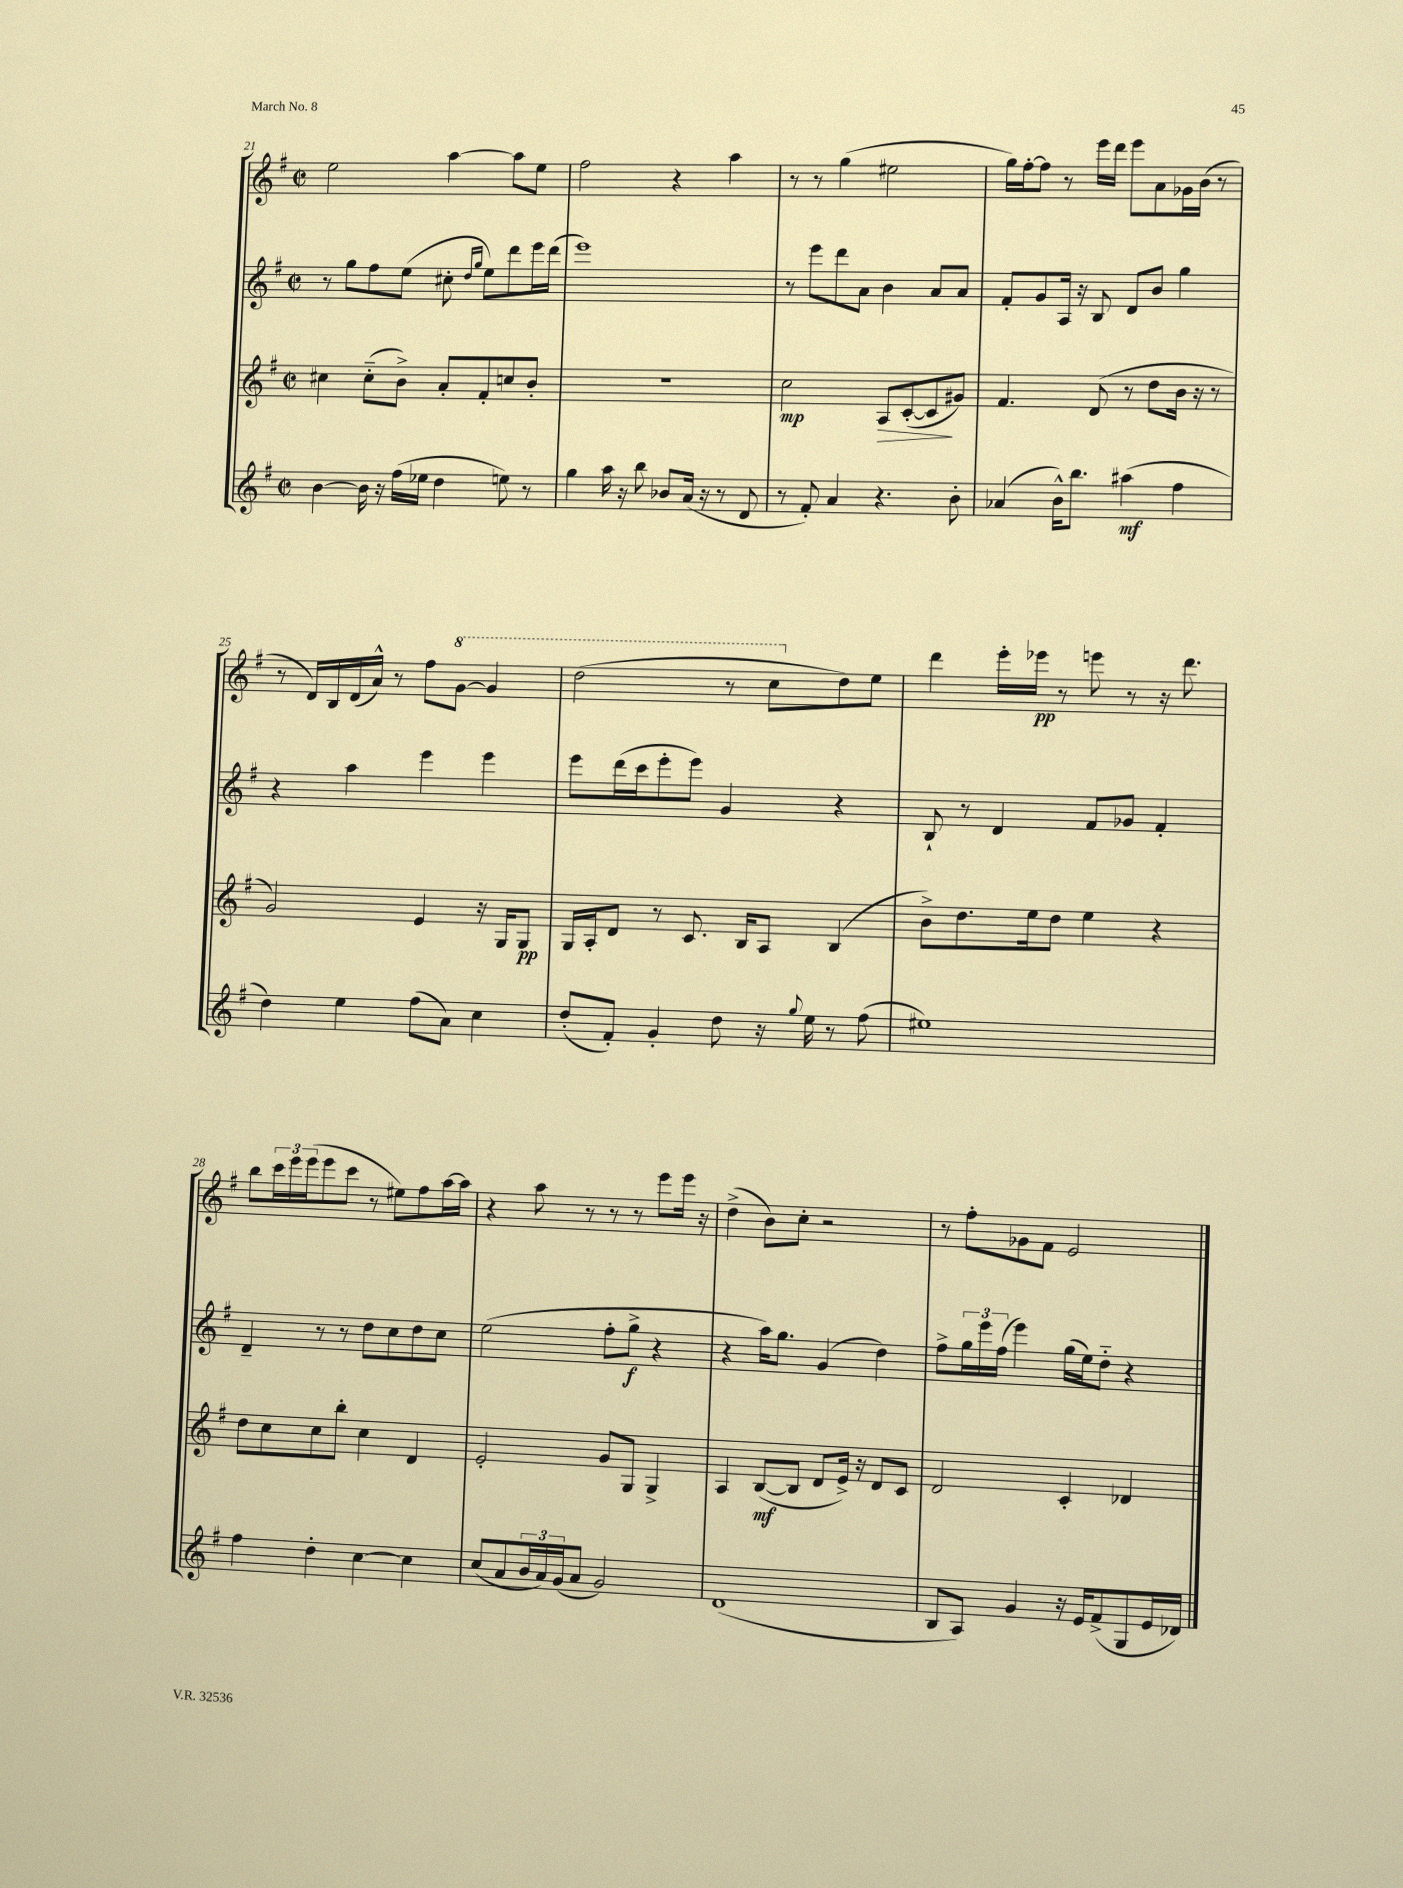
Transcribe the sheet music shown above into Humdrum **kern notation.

**kern	**dynam	**kern	**dynam	**kern	**dynam	**kern	**dynam
*part4	*part4	*part3	*part3	*part2	*part2	*part1	*part1
*staff4	*staff4	*staff3	*staff3	*staff2	*staff2	*staff1	*staff1
*clefG2	*	*clefG2	*	*clefG2	*	*clefG2	*
*k[f#]	*	*k[f#]	*	*k[f#]	*	*k[f#]	*
*M2/2	*	*M2/2	*	*M2/2	*	*M2/2	*
*met(c|)	*	*met(c|)	*	*met(c|)	*	*met(c|)	*
=21	=21	=21	=21	=21	=21	=21	=21
[4b\	.	4cc#X\	.	8r	.	2ee\	.
.	.	.	.	8gg\L	.	.	.
16b\]	.	(8cc#\L	.	8ff#\	.	.	.
16r	.	.	.	.	.	.	.
(16ff#\LL	.	8b^\J)	.	(8ee\J	.	.	.
16ee-X\JJ	.	.	.	.	.	.	.
4dd\	.	8a'/L	.	8cc#X'\	.	[4aa\	.
.	.	.	.	16qqdd/LL	.	.	.
.	.	.	.	16qqgg/JJ	.	.	.
.	.	8f#'/	.	8ee\L)	.	.	.
8een\)	.	8ccn/	.	8ddd\	.	8aa\L]	.
8r	.	8b'/J	.	16eee\L	.	8ee\J	.
.	.	.	.	(16ddd\JJ	.	.	.
=22	=22	=22	=22	=22	=22	=22	=22
4gg\	.	1r	.	1eee)	.	2ff#\	.
16aa\	.	.	.	.	.	.	.
16r	.	.	.	.	.	.	.
8bb\	.	.	.	.	.	.	.
8b-X/L	.	.	.	.	.	4r	.
(16a/Jk	.	.	.	.	.	.	.
16r	.	.	.	.	.	.	.
8r	.	.	.	.	.	4aa\	.
8d/	.	.	.	.	.	.	.
=23	=23	=23	=23	=23	=23	=23	=23
8r	.	2cc\	mp	8r	.	8r	.
8f#'/)	.	.	.	8eee\L	.	8r	.
4a/	.	.	.	8ddd\	.	(4gg\	.
.	.	.	.	8a\J	.	.	.
!	!	!	!LO:HP:b	!	!	!	!
4.r	.	8A/L	>	4b\	.	2ee#X\	.
.	.	([8c'/	.	.	.	.	.
.	.	8c/]	.	8a/L	.	.	.
8b'\	.	8g#X/J)	]	8a/J	.	.	.
=24	=24	=24	=24	=24	=24	=24	=24
(4a-X/	.	4.f#/	.	8f#'/L	.	16gg\LL)	.
.	.	.	.	.	.	[16ff#'\J	.
.	.	.	.	8g/	.	8ff#\J]	.
16b^^\KL)	.	.	.	16A/Jk	.	8r	.
8.bb\J	.	.	.	16r	.	.	.
.	.	(8d/	.	8B/	.	16eee\LL	.
.	.	.	.	.	.	16ddd\JJ	.
(4aa#X\	mf	8r	.	8d/L	.	8eee\L	.
.	.	8dd\L	.	8b/J	.	8a\	.
4ff#\	.	16b\Jk	.	4gg\	.	16g-X\L	.
.	.	16r	.	.	.	(16b\JJ	.
.	.	8r	.	.	.	8r	.
!!LO:LB:g=z
=25	=25	=25	=25	=25	=25	=25	=25
4dd\)	.	2g/)	.	4r	.	8r	.
.	.	.	.	.	.	16d/LL)	.
.	.	.	.	.	.	16B/	.
4ee\	.	.	.	4aa\	.	(16d/	.
.	.	.	.	.	.	16a^^/JJ)	.
.	.	.	.	.	.	8r	.
(8ff#\L	.	4e/	.	4eee\	.	8ff#\L	.
*	*	*	*	*	*	*8va	*
8a\J)	.	.	.	.	.	[8gg\J	.
4cc\	.	16r	.	4eee\	.	4gg/]	.
.	.	16G/KL	.	.	.	.	.
.	.	8G/J	pp	.	.	.	.
=26	=26	=26	=26	=26	=26	=26	=26
(8dd'/L	.	16G/LL	.	8eee\L	.	(2ddd\	.
.	.	16A'/J	.	.	.	.	.
8f#'/J)	.	8d/J	.	(16ddd\L	.	.	.
.	.	.	.	16ccc\J	.	.	.
4g'/	.	8r	.	8eee'\	.	.	.
.	.	8.c/	.	8eee\J)	.	.	.
8dd\	.	.	.	4g/	.	8r	.
.	.	16B/KL	.	.	.	.	.
16r	.	8A/J	.	.	.	8ccc\L	.
8qqgg/	.	.	.	.	.	.	.
16ee\	.	.	.	.	.	.	.
*	*	*	*	*	*	*X8va	*
8r	.	(4B/	.	4r	.	8dd\)	.
(8ff#\	.	.	.	.	.	8ee\J	.
=27	=27	=27	=27	=27	=27	=27	=27
1ee#X)	.	8b^\L)	.	8B`/	.	4ddd\	.
.	.	8.dd\	.	8r	.	.	.
.	.	.	.	4d/	.	16eee'\LL	.
.	.	16ee\k	.	.	.	16eee-X\JJ	pp
.	.	8dd\J	.	.	.	8r	.
.	.	4ee\	.	8f#/L	.	8eeen\	.
.	.	.	.	8g-X/J	.	8r	.
.	.	4r	.	4f#'/	.	16r	.
.	.	.	.	.	.	8.ddd\	.
!!LO:LB:g=z
=28	=28	=28	=28	=28	=28	=28	=28
4ff#\	.	8dd\L	.	4d~/	.	8bb\L	.
.	.	8cc\	.	.	.	24ccc\L	.
.	.	.	.	.	.	24eee\	.
.	.	.	.	.	.	(24eee\J	.
4dd'\	.	8cc\	.	8r	.	8eee\	.
.	.	8bb'\J	.	8r	.	8ccc\J	.
[4cc\	.	4cc\	.	8dd\L	.	8r	.
.	.	.	.	8cc\	.	8ee#X\L)	.
4cc\]	.	4d/	.	8dd\	.	8ff#\	.
.	.	.	.	8cc\J	.	[16aa\L	.
.	.	.	.	.	.	16aa\JJ]	.
=29	=29	=29	=29	=29	=29	=29	=29
(8cc/L	.	2e'/	.	(2ee\	.	4r	.
8a/	.	.	.	.	.	.	.
24b/L	.	.	.	.	.	8aa\	.
24a/)	.	.	.	.	.	.	.
(24g/J	.	.	.	.	.	.	.
8a/J	.	.	.	.	.	8r	.
2g/)	.	8g/L	.	8ff#'\L	.	8r	.
.	.	8G/J	.	8gg^\J	f	8r	.
.	.	4G^/	.	4r	.	8eee\L	.
.	.	.	.	.	.	16eee\Jk	.
.	.	.	.	.	.	16r	.
=30	=30	=30	=30	=30	=30	=30	=30
(1d	.	4A/	.	4r	.	(4dd^\	.
.	.	([8B/L	mf	16aa\KL)	.	8b\L)	.
.	.	.	.	8.gg\J	.	.	.
.	.	8B/J]	.	.	.	8cc'\J	.
.	.	8d/L	.	(4g/	.	2r	.
.	.	16e^/Jk)	.	.	.	.	.
.	.	16r	.	.	.	.	.
.	.	8d/L	.	4dd\)	.	.	.
.	.	8c/J	.	.	.	.	.
=31	=31	=31	=31	=31	=31	=31	=31
8B/L	.	2d/	.	8ff#^\L	.	8r	.
8A/J)	.	.	.	24gg\L	.	8ff#'\L	.
.	.	.	.	24eee\	.	.	.
.	.	.	.	(24ff#\JJ	.	.	.
4g/	.	.	.	4eee\)	.	8g-X\	.
.	.	.	.	.	.	8f#\J	.
16r	.	4c'/	.	(16gg\LL	.	2e/	.
16e/KL	.	.	.	16ee\J)	.	.	.
(8f#^/	.	.	.	8dd\J	.	.	.
8G/	.	4d-X/	.	4r	.	.	.
16e/L	.	.	.	.	.	.	.
16d-X/JJ)	.	.	.	.	.	.	.
==	==	==	==	==	==	==	==
*-	*-	*-	*-	*-	*-	*-	*-
